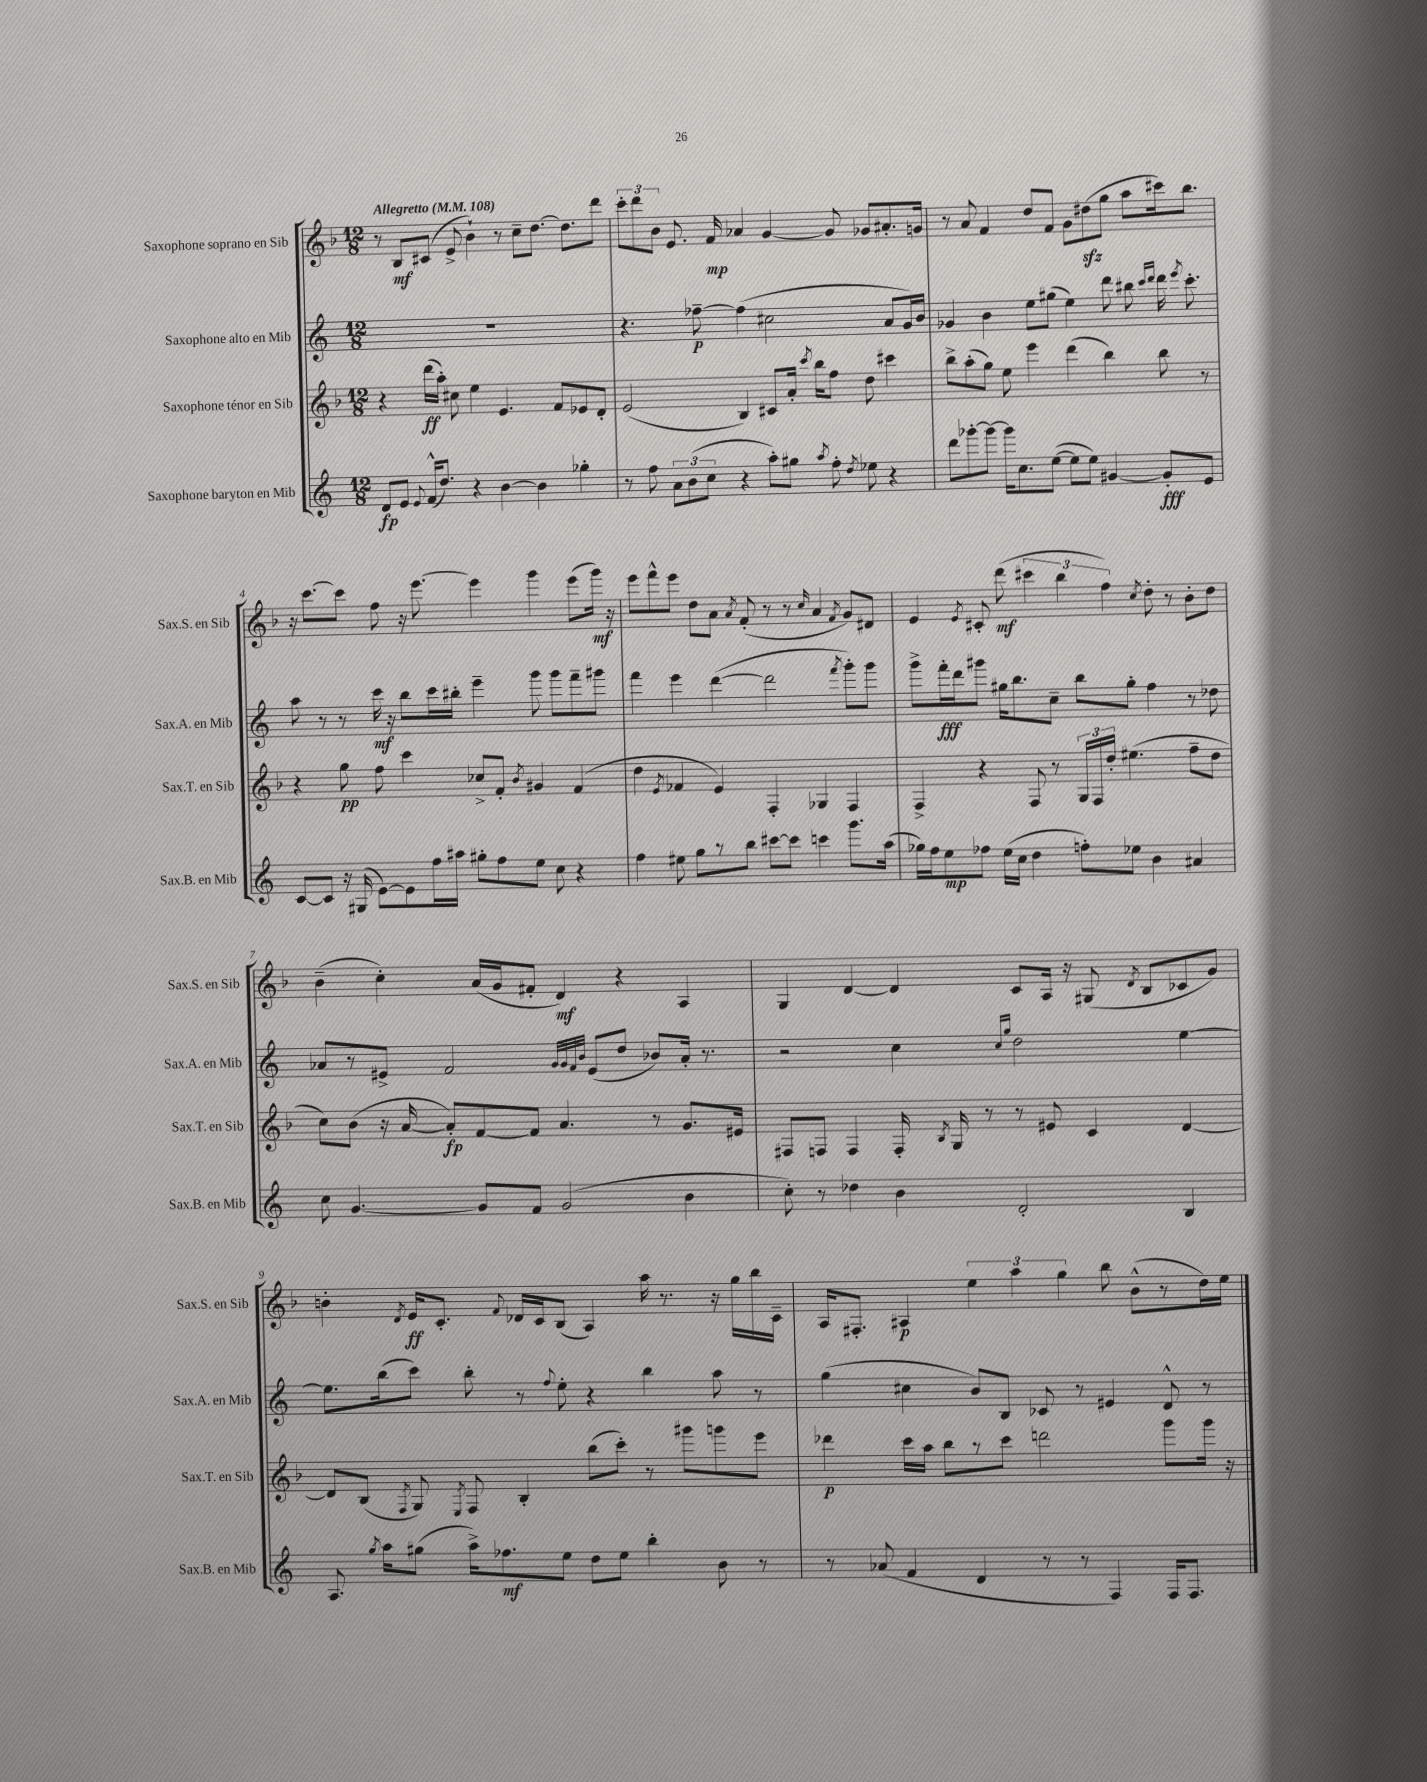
<<
\new StaffGroup <<
\new Staff = "s0" \with { instrumentName = "Saxophone soprano en Sib" shortInstrumentName = "Sax.S. en Sib" } {
    \clef treble \key f \major \numericTimeSignature \time 12/8 \tempo "Allegretto" 4 = 108
    \autoBeamOff r8 bes8[\mf cis'8]( e'8-> bes'4-!) r8 c''8[-- d''8.]~ d''8.[ d'''8] |
    \tuplet 3/2 { c'''8[-. d'''8 bes'8] } e'8. f'16\mp aes'4 g'4~ g'8 ges'8[ ais'8.-. g'16] |
    r8 a'8 f'4 d''8[ f'8] g'8[ dis''8\sfz( g''8] a''8[ cis'''16) bes''8.] |
    r16 c'''8.[~ c'''8] f''8 r16 e'''8.~ e'''4 g'''4 e'''8[( g'''16]\mf) r16 |
    e'''8[ f'''8-^ e'''8] d''8[ a'8] \acciaccatura { a'8 } f'8-.( r8 r8 \grace { c''16 } a'4 \acciaccatura { f'8 } g'8[) dis'8] |
    e'4 \acciaccatura { e'8 } cis'8-. d'''8\mf( \tuplet 3/2 { cis'''4 bes''4 f''4) } \acciaccatura { c''8 } d''8-. r8 bes'8[-. d''8] |
    bes'4--( c''4-.) a'16[( g'16 fis'8]-. d'4\mf) r4 a4 |
    g4 d'4~ d'4 c'8[ a16] r16 gis8( \acciaccatura { d'8 } bes8[ ces'8 g'8]) |
    b'4-. \acciaccatura { d'8 } e'16[\ff c'8.]-. \appoggiatura { f'8 } des'16[ c'16 bes8]( a4) a''16 r8. r16 g''16[ bes''16 c'16]-- |
    a16[ fis8.]-. ais4\p \tuplet 3/2 { e''4 a''4 g''4 } bes''8 bes'8[-^( r8 d''16) e''16] \bar "|." |
}
\new Staff = "s1" \with { instrumentName = "Saxophone alto en Mib" shortInstrumentName = "Sax.A. en Mib" } {
    \clef treble \key c \major \numericTimeSignature \time 12/8
    \autoBeamOff R1. |
    r4. fes''8~--\p fes''4( cis''2 a'8[ g'16) b'16] |
    ges'4 b'4 e''8[ gis''8]( e''4) d'''8 bis''8 \grace { c'''16[ d'''16] } d'''16 \acciaccatura { e'''8 } c'''8.-. |
    a''8 r8 r8 c'''16\mf r16 b''8[ c'''16 bis''16]-. e'''4-- g'''8 g'''8[ f'''8-- gis'''8] |
    f'''4 e'''4 d'''4~( d'''2 \acciaccatura { f'''8 } g'''8[-.) g'''8] |
    g'''8[-> f'''16-.\fff d'''16 gis'''8] gis''16[ b''8. c''8]-- b''8[ gis''8]-. f''4 r8 des''8 |
    aes'8[ r8 eis'8]-> f'2 \grace { g'32[ g'32 f'32 b'32] } eis'8[( d''8] bes'8[) aes'16]-. r8. |
    r2 c''4 \grace { c''16[ g''16] } d''2 e''4~ |
    e''8.[ b''16( c'''8]) b''8-. r8 \appoggiatura { f''8 } e''8-. r4 b''4 a''8 r8 |
    g''4( cis''4 b'8[) b8] ces'8 r8 eis'4 d'8-^ r8 \bar "|." |
}
\new Staff = "s2" \with { instrumentName = "Saxophone ténor en Sib" shortInstrumentName = "Sax.T. en Sib" } {
    \clef treble \key f \major \numericTimeSignature \time 12/8
    \autoBeamOff r4 d'''16[\ff( a''16]-.) cis''8 e''4 e'4. f'8[ ees'8 d'8]-. |
    e'2( bes4) cis'8[ a'16]-. \acciaccatura { c'''8 } bes''16[ f''8] d''8 cis'''4 |
    bes''8[-> a''8-.( g''8]) e''8 e'''4 d'''4( bes''4) bes''8 r8 |
    r4 g''8\pp f''8 c'''4 ces''8[-> f'8]-. \acciaccatura { bes'8 } gis'4 f'4( |
    d''4 \acciaccatura { e'8 } fes'4 e'4) f4-. ges4 f4 |
    f4-> r4 f8 r8 \tuplet 3/2 { g16[ f16 d''16]-. } eis''4.( f''8[-- d''8] |
    c''8[) bes'8]( r16 a'16~ a'8[-.\fp) f'8~ f'8] a'4. r8 g'8.[ eis'16] |
    fis8[ f8] f4 f16-. \acciaccatura { bes8 } g16 r8 r8 eis'8 c'4 d'4~ |
    d'8[ bes8]( \acciaccatura { f8 } g8) \acciaccatura { e8 } f8 bes4-. bes''8[( c'''8]-.) r8 gis'''8[ g'''8 e'''8] |
    des'''4\p c'''16[ a''16] bes''8[ r8 c'''8] d'''2 g'''8[ g'''16] r16 \bar "|." |
}
\new Staff = "s3" \with { instrumentName = "Saxophone baryton en Mib" shortInstrumentName = "Sax.B. en Mib" } {
    \clef treble \key c \major \numericTimeSignature \time 12/8
    \autoBeamOff d'8[\fp e'8] \appoggiatura { e'8 } f'16[-^( d''8.]) r4 b'4~ b'4 ges''4-. |
    r8 f''8 \tuplet 3/2 { a'8[ b'8( c''8] } r4 a''8[-.) gis''8] \acciaccatura { a''8 } f''8-. \acciaccatura { d''8 } ees''8 r4 |
    d'''8[ ges'''8~-. ges'''8]~ ges'''16[ c''8. e''8]~( e''8[ e''8]) gis'4~ gis'8[-.\fff e'8] |
    c'8[~ c'8] r16 gis16( e'8[~) e'8 f''16 ais''16] gis''8[-. f''8 e''8] c''8 r4 |
    f''4 eis''8 g''8[ r8 b''8] cis'''8[~ cis'''8] c'''4 g'''8.[ a''16]( |
    ges''16[) f''16 e''8\mp fes''8] e''16[( c''16] d''4 f''8[-.) ees''8] b'4 ais'4 |
    c''8 g'4.~ g'8[ f'8] g'2( b'4 |
    c''8-.) r8 des''4 b'4 d'2-. b4 |
    a8. \acciaccatura { g''8 } a''16[ gis''8]( a''16[->) fes''8.\mf e''8] d''8[ e''8] b''4-. b'8 r8 |
    r8 aes'8( f'4 d'4 r8 r8 f4) f16[ f8.] \bar "|." |
}
>>
>>
